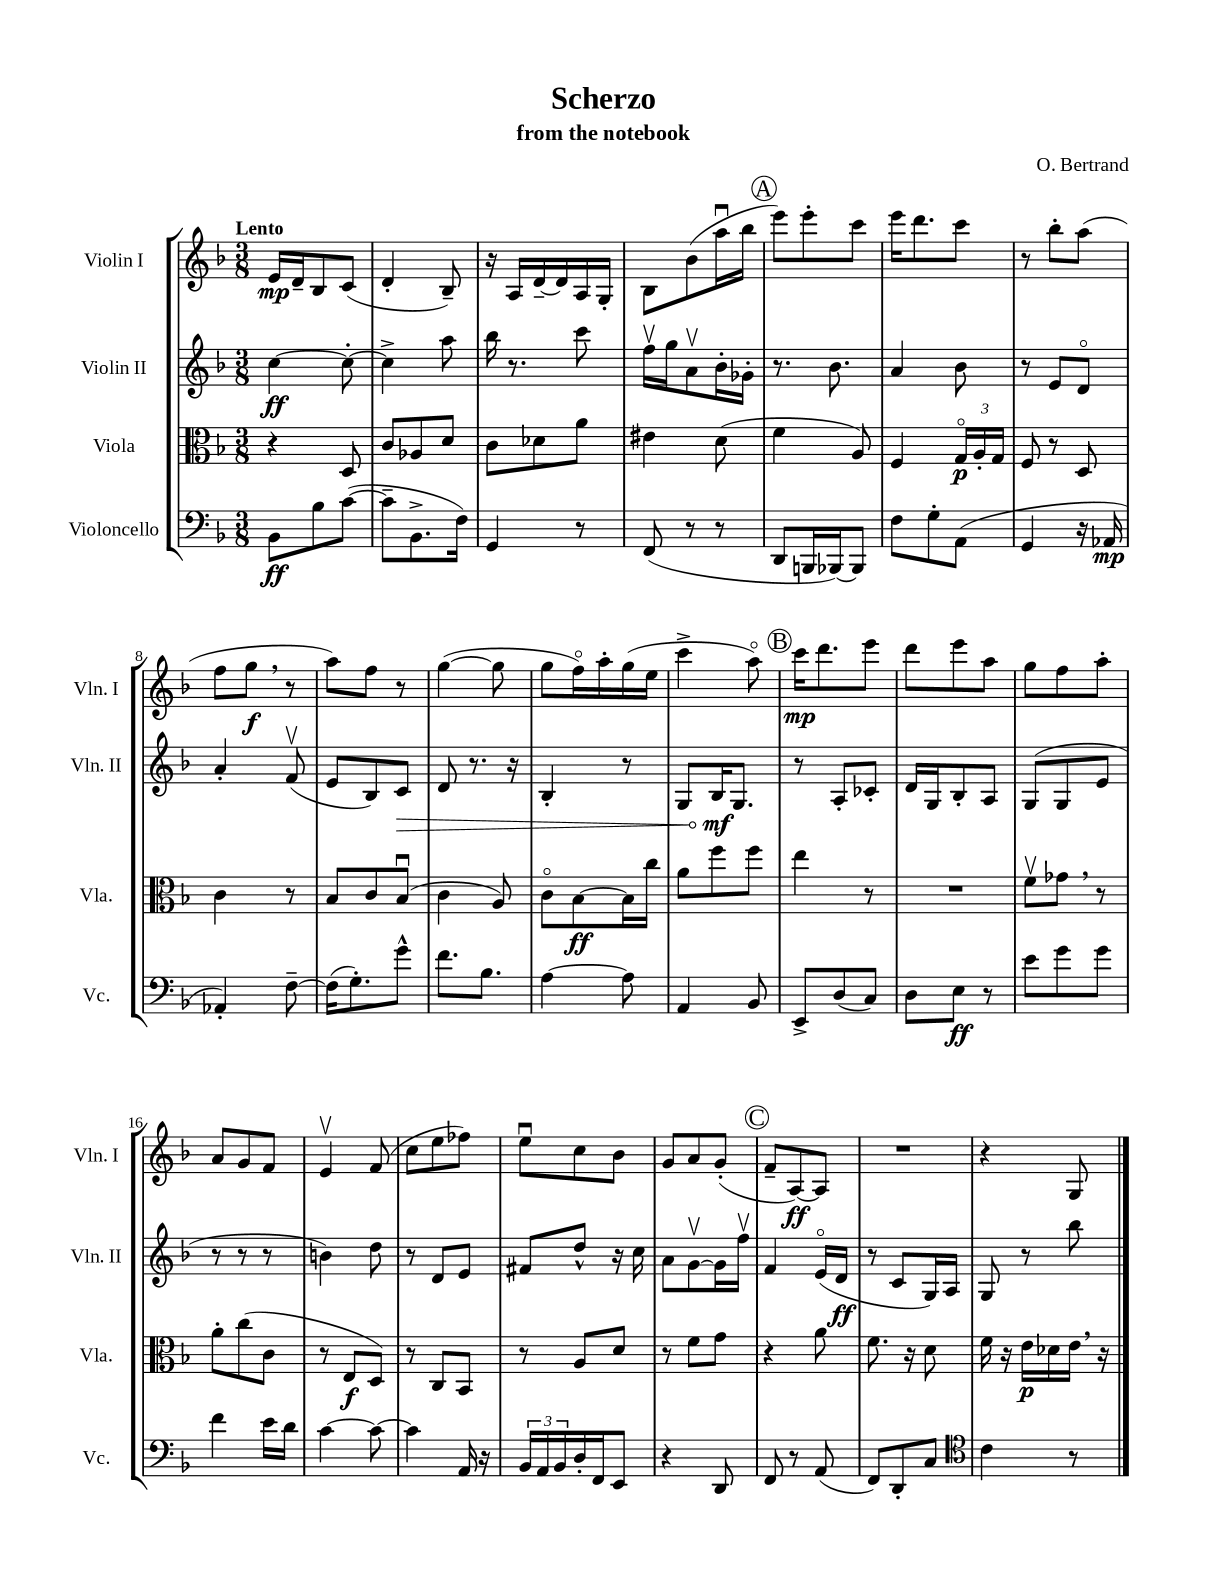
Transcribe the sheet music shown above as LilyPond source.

\header { title = "Scherzo" composer = "O. Bertrand" subtitle = "from the notebook" }
<<
\new StaffGroup <<
\new Staff = "s0" \with { instrumentName = "Violin I" shortInstrumentName = "Vln. I" } {
    \clef treble \key f \major \numericTimeSignature \time 3/8 \tempo "Lento"
    e'16\mp d'16-- bes8 c'8( |
    d'4-. bes8--) |
    r16 a16 d'16~-- d'16 a16 g16-. |
    bes8 bes'8( a''16\downbow bes''16 |
    \mark \markup { \circle "A" } e'''8) e'''8-. c'''8 |
    e'''16 d'''8. c'''8 |
    r8 bes''8-. a''8( |
    f''8 g''8\f \breathe r8 |
    a''8) f''8 r8 |
    g''4~( g''8 |
    g''8 f''16\flageolet) a''16-. g''16( e''16 |
    c'''4-> a''8\flageolet) |
    \mark \markup { \circle "B" } c'''16\mp d'''8. e'''8 |
    d'''8 e'''8 a''8 |
    g''8 f''8 a''8-. |
    a'8 g'8 f'8 |
    e'4\upbow f'8( |
    c''8 e''8 fes''8) |
    e''8\downbow c''8 bes'8 |
    g'8 a'8 g'8-.( |
    \mark \markup { \circle "C" } f'8-- a8~\ff) a8 |
    R4. |
    r4 g8 \bar "|." |
}
\new Staff = "s1" \with { instrumentName = "Violin II" shortInstrumentName = "Vln. II" } {
    \clef treble \key f \major \numericTimeSignature \time 3/8
    c''4~\ff c''8~-. |
    c''4-> a''8 |
    bes''16 r8. c'''8 |
    f''16\upbow g''16 a'8\upbow bes'16-. ges'16-. |
    \mark \markup { \circle "A" } r8. bes'8. |
    a'4 bes'8 |
    r8 e'8 d'8\flageolet |
    a'4-. f'8\upbow( |
    e'8 bes8) \once \override Hairpin.circled-tip = ##t c'8\> |
    d'8 r8. r16 |
    bes4-. r8 |
    g8 bes16\mf\! g8. |
    \mark \markup { \circle "B" } r8 a8-. ces'8-. |
    d'16 g16 bes8-. a8 |
    g8( g8 e'8 |
    r8 r8 r8 |
    b'4) d''8 |
    r8 d'8 e'8 |
    fis'8 d''8-^ r16 c''16 |
    a'8 g'8~\upbow g'16 f''16\upbow |
    \mark \markup { \circle "C" } f'4 e'16\flageolet( d'16\ff |
    r8 c'8 g16) a16 |
    g8 r8 bes''8 \bar "|." |
}
\new Staff = "s2" \with { instrumentName = "Viola" shortInstrumentName = "Vla." } {
    \clef alto \key f \major \numericTimeSignature \time 3/8
    r4 d8 |
    c'8 aes8 d'8 |
    c'8 des'8 a'8 |
    eis'4 d'8( |
    \mark \markup { \circle "A" } f'4 a8) |
    f4 \tuplet 3/2 { g16\flageolet\p a16-. g16 } |
    f8 r8 d8 |
    c'4 r8 |
    bes8 c'8 bes8\downbow( |
    c'4 a8) |
    c'8\flageolet bes8~\ff bes16 c''16 |
    a'8 f''8 f''8 |
    \mark \markup { \circle "B" } e''4 r8 |
    R4. |
    f'8\upbow ges'8 \breathe r8 |
    a'8-. c''8( c'8 |
    r8 e8\f d8) |
    r8 c8 bes,8 |
    r8 a8 d'8 |
    r8 f'8 g'8 |
    \mark \markup { \circle "C" } r4 a'8 |
    f'8. r16 d'8 |
    f'16 r16 e'16\p des'16 e'16 \breathe r16 \bar "|." |
}
\new Staff = "s3" \with { instrumentName = "Violoncello" shortInstrumentName = "Vc." } {
    \clef bass \key f \major \numericTimeSignature \time 3/8
    bes,8\ff bes8 c'8~( |
    c'8-- bes,8.-> f16) |
    g,4 r8 |
    f,8( r8 r8 |
    \mark \markup { \circle "A" } d,8 b,,16 bes,,16~) bes,,8 |
    f8 g8-. a,8( |
    g,4 r16 aes,16\mp |
    aes,4-.) f8~-- |
    f16( g8.-.) g'8-^ |
    f'8. bes8. |
    a4~ a8 |
    a,4 bes,8 |
    \mark \markup { \circle "B" } e,8-> d8( c8) |
    d8 e8\ff r8 |
    e'8 g'8 g'8 |
    f'4 e'16 d'16 |
    c'4~ c'8~ |
    c'4 a,16 r16 |
    \tuplet 3/2 { bes,16 a,16 bes,16 } d16-. f,16 e,8 |
    r4 d,8 |
    \mark \markup { \circle "C" } f,8 r8 a,8( |
    f,8) d,8-. c8 |
    \clef tenor c'4 r8 \bar "|." |
}
>>
>>
